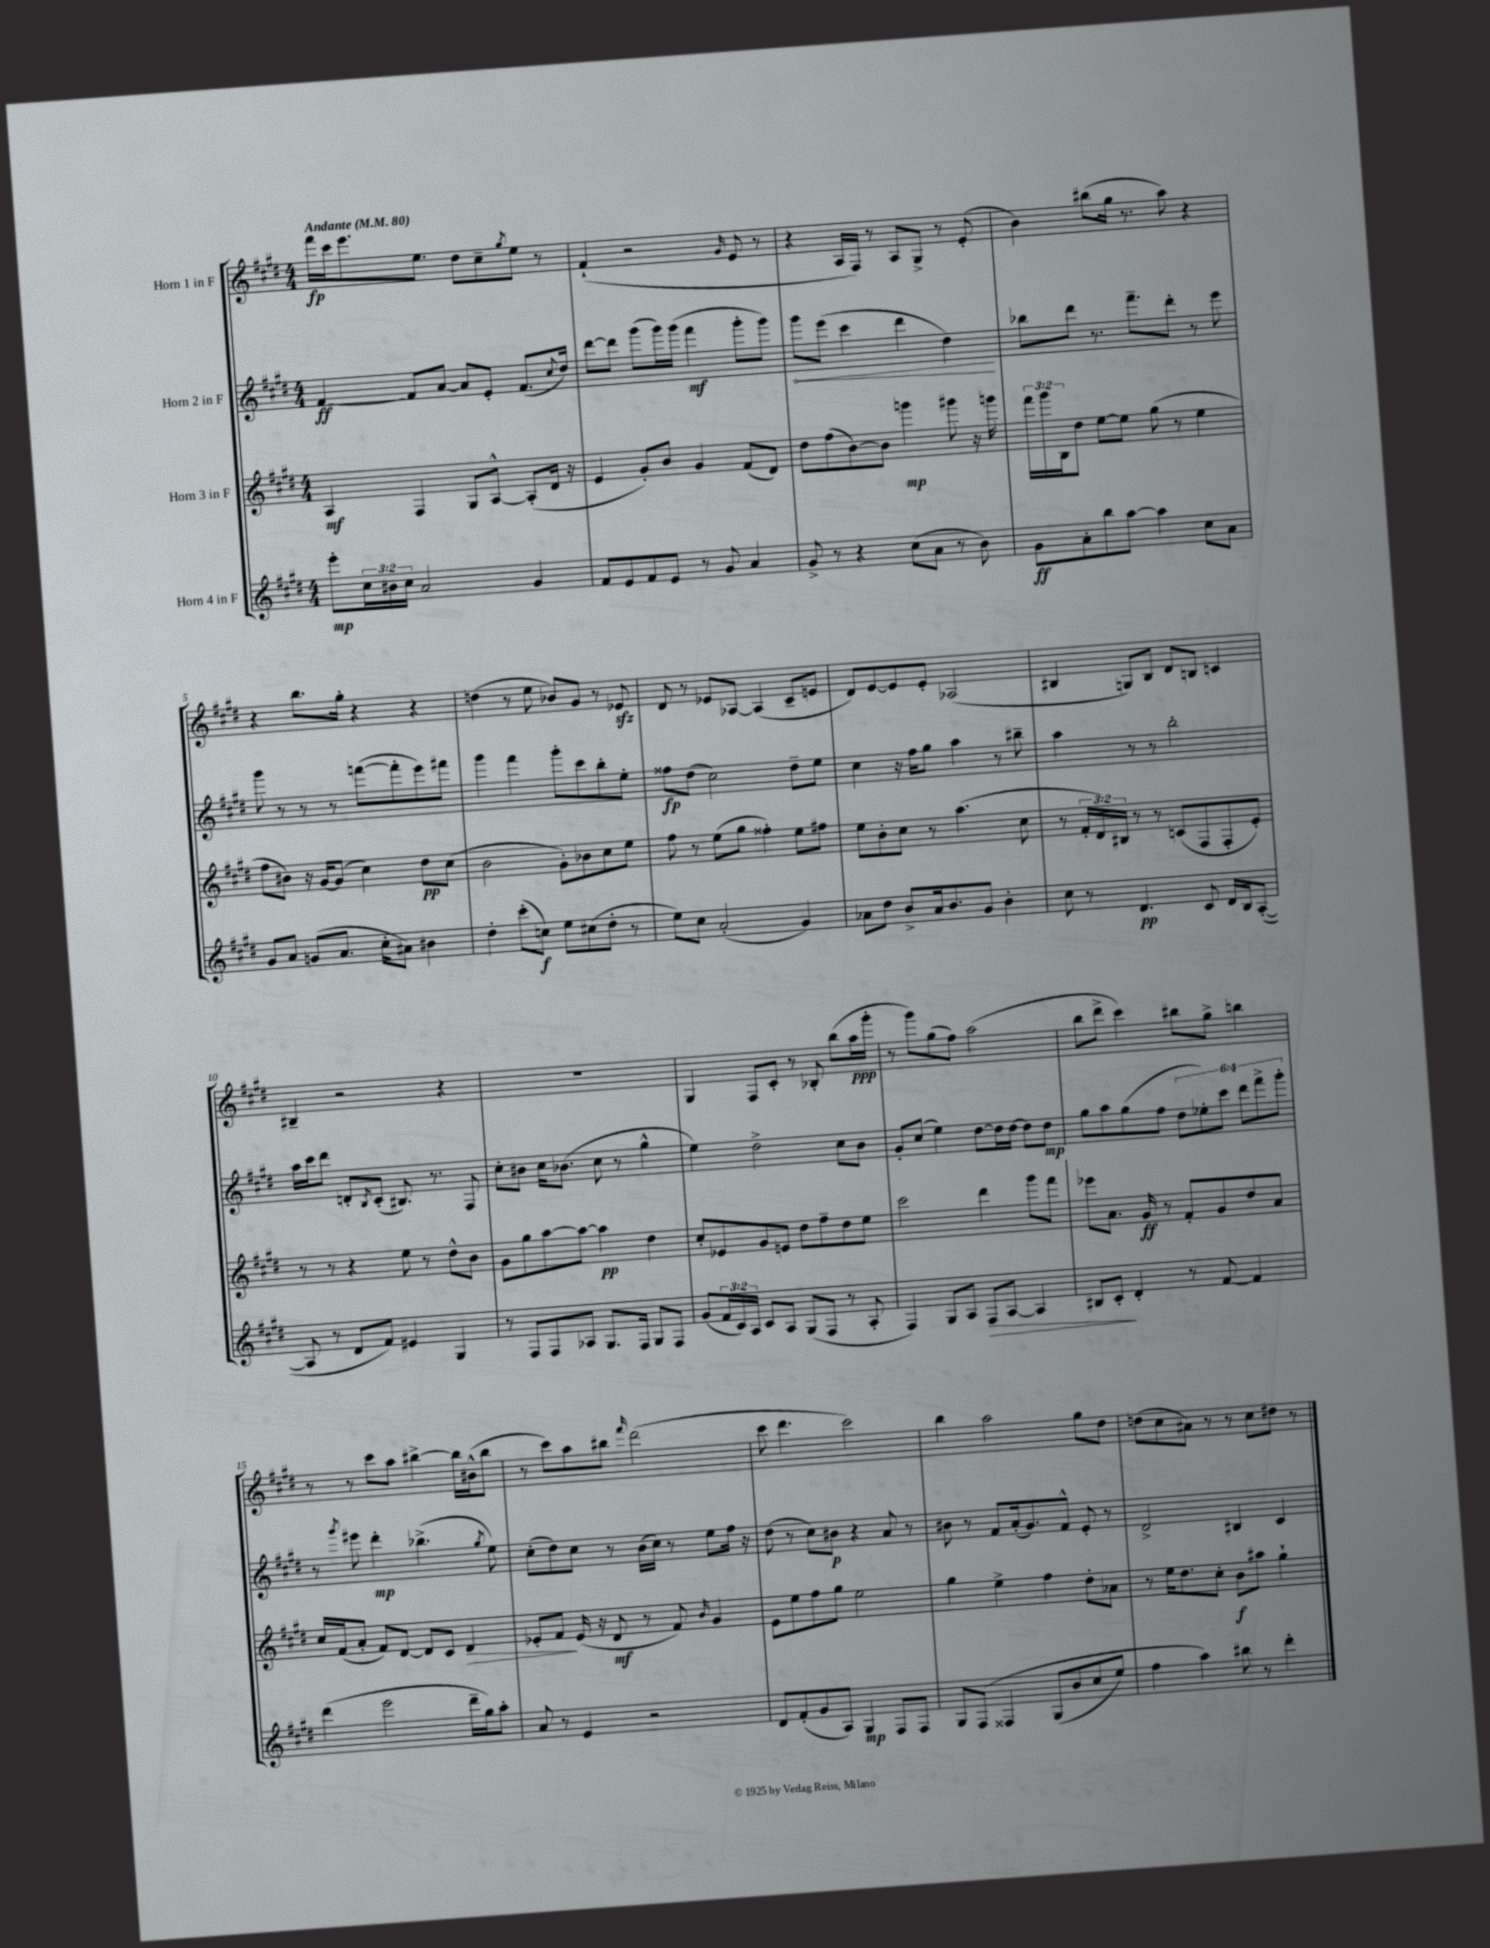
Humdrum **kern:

**kern	**dynam	**kern	**dynam	**kern	**dynam	**kern	**dynam
*part4	*part4	*part3	*part3	*part2	*part2	*part1	*part1
*staff4	*staff4	*staff3	*staff3	*staff2	*staff2	*staff1	*staff1
*I"Horn 4 in F	*	*I"Horn 3 in F	*	*I"Horn 2 in F	*	*I"Horn 1 in F	*
*clefG2	*	*clefG2	*	*clefG2	*	*clefG2	*
*k[f#c#g#d#]	*	*k[f#c#g#d#]	*	*k[f#c#g#d#]	*	*k[f#c#g#d#]	*
*M4/4	*	*M4/4	*	*M4/4	*	*M4/4	*
*MM80	*	*MM80	*	*MM80	*	*MM80	*
=1	=1	=1	=1	=1	=1	=1	=1
!	!	!	!	!	!	!LO:TX:a:B:t=Andante	!
8eee'\L	mp	4A/	mf	[4f#/	ff	16fff#\LL	fp
.	.	.	.	.	.	16ccc#\J	.
24cc#\L	.	.	.	.	.	8.eee\	.
24b#X\	.	.	.	.	.	.	.
24cc#\JJ	.	.	.	.	.	.	.
2a/	.	4F#/	.	8f#/L]	.	.	.
.	.	.	.	.	.	8.ee\J	.
.	.	.	.	[8a/J	.	.	.
.	.	8G#/L	.	8a/L]	.	8dd#\L	.
.	.	[8A^^/J	.	8e'/J	.	8cc#~\	.
.	.	.	.	.	.	8qgg#/	.
4g#/	.	(8A'/L]	.	(8.f#/L	.	8ee\J	.
.	.	16d#/Jk	.	.	.	8r	.
.	.	.	.	8qqcc#/	.	.	.
.	.	16r	.	16dd#/Jk)	.	.	.
=2	=2	=2	=2	=2	=2	=2	=2
8f#/L	.	4e/	.	[8ddd#\L	.	(4f#`/	.
8e/	.	.	.	8ddd#\J]	.	.	.
8f#/	.	8g#'/L)	.	(8ggg#\L	.	2r	.
8e/J	.	8b/J	.	16ggg#\L)	.	.	.
.	.	.	.	(16ggg#\JJ	.	.	.
8r	.	4g#/	.	4fff#\	mf	.	.
8g#/	.	.	.	.	.	.	.
.	.	.	.	.	.	16qqg#/	.
4a/	.	(8f#/L	.	8ggg#'\L	.	8e/	.
.	.	8d#/J)	.	8ggg#\J)	.	8r	.
=3	=3	=3	=3	=3	=3	=3	=3
!	!	!	!	!	!LO:HP:b	!	!
8g#^/	.	8dd#\L	.	8ggg#\L	<	4r	.
8r	.	(8ff#\	.	(8eee\J	.	.	.
4r	.	[8b\)	.	4ccc#\	.	16A/LL	.
.	.	.	.	.	.	16F#/JJ)	.
.	.	8b\J]	.	.	.	8r	.
(8cc#\L	.	4gggn\	mp	4ddd#\	.	8A/L	.
8a\J	.	.	.	.	.	8G#^/J	.
8r	.	8ggg#X\	.	4dd#\)	.	8r	.
8b\)	.	16r	.	.	.	(8e'/	.
.	.	16gggn\	.	.	.	.	.
.	.	.	.	.	[	.	.
=4	=4	=4	=4	=4	=4	=4	=4
8g#\L	ff	24fff#\LL	.	8bb-X\L	.	4b\)	.
.	.	24ggg#\	.	.	.	.	.
.	.	24B\J	.	.	.	.	.
8a'\	.	8dd#\J	.	8ddd#\J	.	.	.
8bb\	.	[8ee\L	.	8.r	.	(8bb#X\L	.
[8aa\J	.	8ee\J]	.	.	.	16gg#\Jk	.
.	.	.	.	8.fff#~\L	.	8.r	.
4aa\]	.	(8gg#\	.	.	.	.	.
.	.	8r	.	8ddd#'\J	.	8aa\)	.
8cc#\L	.	4ee\	.	8r	.	4r	.
8a\J	.	.	.	8eee\	.	.	.
!!LO:LB:g=z
=5	=5	=5	=5	=5	=5	=5	=5
8g#/L	.	8ff#\L	.	8ggg#\	.	4r	.
8a/J	.	8b#X\J)	.	8r	.	.	.
(8gn/L	.	16r	.	8r	.	8.bb\L	.
.	.	[16g#/KL	.	.	.	.	.
8.a/J	.	(8g#/J]	.	8r	.	.	.
.	.	.	.	.	.	16gg#'\Jk	.
.	.	4cc#\)	.	([8fffn\L	.	4r	.
16cc#'\KL	.	.	.	.	.	.	.
8a#X\J)	.	.	.	8fff'\]	.	.	.
4b#X\	.	8dd#\L	pp	8eee\)	.	4r	.
.	.	(8cc#\J	.	8fff#X\J	.	.	.
=6	=6	=6	=6	=6	=6	=6	=6
4dd#'\	.	2b\	.	4ggg#\	.	(4ddn\	.
(8ccc#'\L	.	.	.	4fff#\	.	8r	.
8ccn\J)	f	.	.	.	.	8ee\	.
8ee\L	.	8g#'\L)	.	8ggg#'\L	.	8b-X/L)	.
(8cc#X\	.	8b-X\	.	8ccc#\	.	8g#/J	.
8dd#'\J	.	8cc#\	.	8bb'\	.	8r	.
8r	.	8ee\J	.	8ee'\J	.	8e-Xzz/	.
=7	=7	=7	=7	=7	=7	=7	=7
8ee\L)	.	8ff#\	.	8ff##X\L	fp	8d#/	.
8cc#\J	.	8r	.	(8dd#\J	.	8r	.
(2a'/	.	(8ee\L	.	2cc#\)	.	8e-X/L	.
.	.	8gg#\J	.	.	.	[8A-X/J	.
.	.	4ff##X'\)	.	.	.	(4A-/]	.
4g#/)	.	8ee\L	.	8dd#~\L	.	8c#~/L	.
.	.	8ff#X\J	.	8ee\J	.	8en/J	.
=8	=8	=8	=8	=8	=8	=8	=8
8a-X\L	.	8ee\L	.	4cc#\	.	8d#/L)	.
8dd#\J	.	8b'\	.	.	.	[8e/	.
8b^/L	.	8cc#\J	.	16r	.	8e/]	.
.	.	.	.	16ff#\KL	.	.	.
16a-/k	.	8r	.	8gg#\J	.	8e'/J	.
8.b/	.	.	.	.	.	.	.
.	.	(4.aa\	.	4aa\	.	(2A-X/	.
8g#/J	.	.	.	.	.	.	.
4b'\	.	.	.	8r	.	.	.
.	.	8cc#\	.	8bb#X~\	.	.	.
=9	=9	=9	=9	=9	=9	=9	=9
8cc#\	.	8r	.	4aa\	.	4B#X/	.
8r	.	24f#'/LL	.	.	.	.	.
.	.	24d#/)	.	.	.	.	.
.	.	24B#X/JJ	.	.	.	.	.
4.d#/	pp	8r	.	8r	.	8Gn/L)	.
.	.	8r	.	8r	.	8B#/J	.
.	.	(8cn/L	.	2bb'\	.	8d#/L	.
8c#/	.	8F#/	.	.	.	8Bn/J	.
16d#/LL	.	8F#'/	.	.	.	4cn/	.
16B/J	.	.	.	.	.	.	.
([8A'/J	.	8e'/J)	.	.	.	.	.
!!LO:LB:g=z
=10	=10	=10	=10	=10	=10	=10	=10
8A/]	.	8r	.	16aa\LL	.	4B#X~/	.
.	.	.	.	16ccc#\J	.	.	.
8r	.	8r	.	8ddd#\J	.	.	.
8d#/L	.	4r	.	8dn'/L	.	2r	.
.	.	.	.	8qB/	.	.	.
8f#/J)	.	.	.	(8c#'/J	.	.	.
4e#X/	.	8ee\	.	8.B#X/)	.	.	.
.	.	8r	.	.	.	.	.
.	.	.	.	8.r	.	.	.
4G#/	.	8dd#^^\L	.	.	.	4r	.
.	.	8b\J	.	8F#/	.	.	.
=11	=11	=11	=11	=11	=11	=11	=11
8r	.	8g#\L	.	8cc#'\L	.	1r	.
8F#/L	.	8gg#\	.	8b#X\J	.	.	.
8F#/	.	[8aa\	.	16cc#\KL	.	.	.
.	.	.	.	(8.b-X\J	.	.	.
8A-X/J	.	8aa\J_	.	.	.	.	.
8.G#/L	.	4aa\]	pp	8cc#\	.	.	.
.	.	.	.	8r	.	.	.
16F#/Jk	.	.	.	.	.	.	.
8G#/L	.	4dd#\	.	4gg#^^\	.	.	.
8F#/J	.	.	.	.	.	.	.
=12	=12	=12	=12	=12	=12	=12	=12
(8g#/L	.	8cc#'/L	.	4ee\)	.	4G#/	.
24f#/L	.	8e-X/	.	.	.	.	.
24c#/)	.	.	.	.	.	.	.
24A/JJ	.	.	.	.	.	.	.
8c#/L	.	8g#/	.	2dd#^\	.	8F#/L	.
8A/J	.	8en/J	.	.	.	8c#'/J	.
(8G#/L	.	8dd#\L	.	.	.	8r	.
8F#/J	.	8ff#~\	.	.	.	8B-X'/	.
8r	.	8dd#\	.	8cc#\L	.	(8bb\L	.
8A'/	.	8ee\J	.	8b\J	.	16aa\L	ppp
.	.	.	.	.	.	16ggg#'\JJ	.
=13	=13	=13	=13	=13	=13	=13	=13
4F#/)	.	2ccc#\	.	8g#'/L	.	8r	.
.	.	.	.	(8cc#/J	.	8ggg#\L)	.
8G#/L	.	.	.	4ee\)	.	(8gg#\	.
8A/J	.	.	.	.	.	8ff#\J)	.
!	!LO:HP:b	!	!	!	!	!	!
8F#/L	>	4ddd#\	.	[8dd#\L	.	(2aa\	.
[8A/J	.	.	.	16dd#\L]	.	.	.
.	.	.	.	[16dd#\JJ	.	.	.
4A/]	.	8ggg#\L	.	8dd#\L]	.	.	.
.	.	8fff#\J	.	8dd#\J	mp	.	.
=14	=14	=14	=14	=14	=14	=14	=14
8B#X/L	.	8eee-X\L	.	8gg#\L	.	8bb\L	.
8c#'/J	.	8.a\J	.	8aa\	.	8ddd#^\J	.
4d#'/	]	.	.	(8gg#\	.	4ccc#\)	.
.	.	16g#/	ff	.	.	.	.
.	.	8r	.	8ff#\J	.	.	.
8r	.	8f#'/L	.	12dd#\L	.	8bb#X\L	.
.	.	.	.	12ee-X'\)	.	.	.
[8f#/	.	8g#/	.	.	.	8gg#^\J	.
.	.	.	.	12ccc#\J	.	.	.
4f#/]	.	8dd#/	.	12ddd#\L	.	4bbn\	.
.	.	.	.	12fff#^\	.	.	.
.	.	8a/J	.	.	.	.	.
.	.	.	.	12ggg#'\J	.	.	.
!!LO:LB:g=z
=15	=15	=15	=15	=15	=15	=15	=15
(4ddd#\	.	16cc#/LL	.	8r	.	8r	.
.	.	(16f#/J	.	.	.	.	.
.	.	.	.	8qggg#/	.	.	.
.	.	8a'/J	.	8eee#X\	.	8r	.
2eee\	.	8f#/L)	.	4ddd#'\	mp	8ccc#\L	.
.	.	[8d#/J	.	.	.	8aa\J	.
.	.	8d#/L]	.	(4.bb-X^\	.	[4bb#X^\	.
.	.	8c#/J	.	.	.	.	.
!	!	!	!LO:HP:b	!	!	!	!
16ddd#~\LL	.	4d#/	>	.	.	16bb#\LL]	.
16gg#\J)	.	.	.	.	.	(16b#X^^\J	.
.	.	.	.	8qgg#/	.	.	.
8aa'\J	.	.	.	8ee\)	.	8bb#\J	.
=16	=16	=16	=16	=16	=16	=16	=16
8a/	.	8e-X'/L	.	(8cc#'\L	.	8r	.
8r	.	8f#/J	.	8dd#\)	.	8ccc#\L)	.
4e/	.	(16e-/	]	8cc#\J	.	8aa\	.
.	.	16r	.	.	.	.	.
.	.	8d#/	mf	8r	.	8bb#X\J	.
.	.	.	.	.	.	16qqfff#/	.
2r	.	8r	.	(16b\LL	.	(2ddd#\	.
.	.	.	.	16cc#\JJ)	.	.	.
.	.	8f#/)	.	8r	.	.	.
.	.	16qqb/	.	.	.	.	.
.	.	4g#/	.	8ee\L	.	.	.
.	.	.	.	16ff#\Jk	.	.	.
.	.	.	.	16r	.	.	.
=17	=17	=17	=17	=17	=17	=17	=17
8d#/L	.	8e\L	.	(8dd#\	.	8ccc#\	.
(8f#'/	.	8ee\	.	8r	.	4.ddd#\	.
8g#/	.	8ff#\	.	8cc#\L)	.	.	.
8A/J)	.	8gg#\J	.	8b#X\J	p	.	.
4G#/	mp	2ee\	.	4r	.	2ccc#\)	.
8F#/L	.	.	.	8a/	.	.	.
8F#/J	.	.	.	8r	.	.	.
=18	=18	=18	=18	=18	=18	=18	=18
8G#/L	.	4gg#\	.	8b#X\	.	4bb\	.
(8F#/J	.	.	.	8r	.	.	.
4F##X/	.	4ee^\	.	8f#/L	.	2aa\	.
.	.	.	.	(16a'/k	.	.	.
.	.	.	.	8.g#/)	.	.	.
(8G#/L	.	4ff#\	.	.	.	.	.
8b/	.	.	.	8f#^^/J	.	.	.
8cc#/	.	8dd#'\L	.	8e'/	.	8gg#\L	.
8ee/J)	.	8a-X\J	.	8r	.	8dd#\J	.
=19	=19	=19	=19	=19	=19	=19	=19
4ff#\	.	8r	.	2d#^/	.	(8ddn\L	.
.	.	16ee\KL	.	.	.	8cc#\	.
.	.	8.dd#\	.	.	.	.	.
4aa\)	.	.	.	.	.	8a#X\J)	.
.	.	8cc#'\J	.	.	.	8r	.
8bb#X\	.	8b\L	f	4B#X/	.	8r	.
8r	.	8aa#X\J	.	.	.	8cc#\L	.
4ddd#'\	.	4gg#`\	.	4c#/	.	8dd#X\J	.
.	.	.	.	.	.	8r	.
==	==	==	==	==	==	==	==
*-	*-	*-	*-	*-	*-	*-	*-
